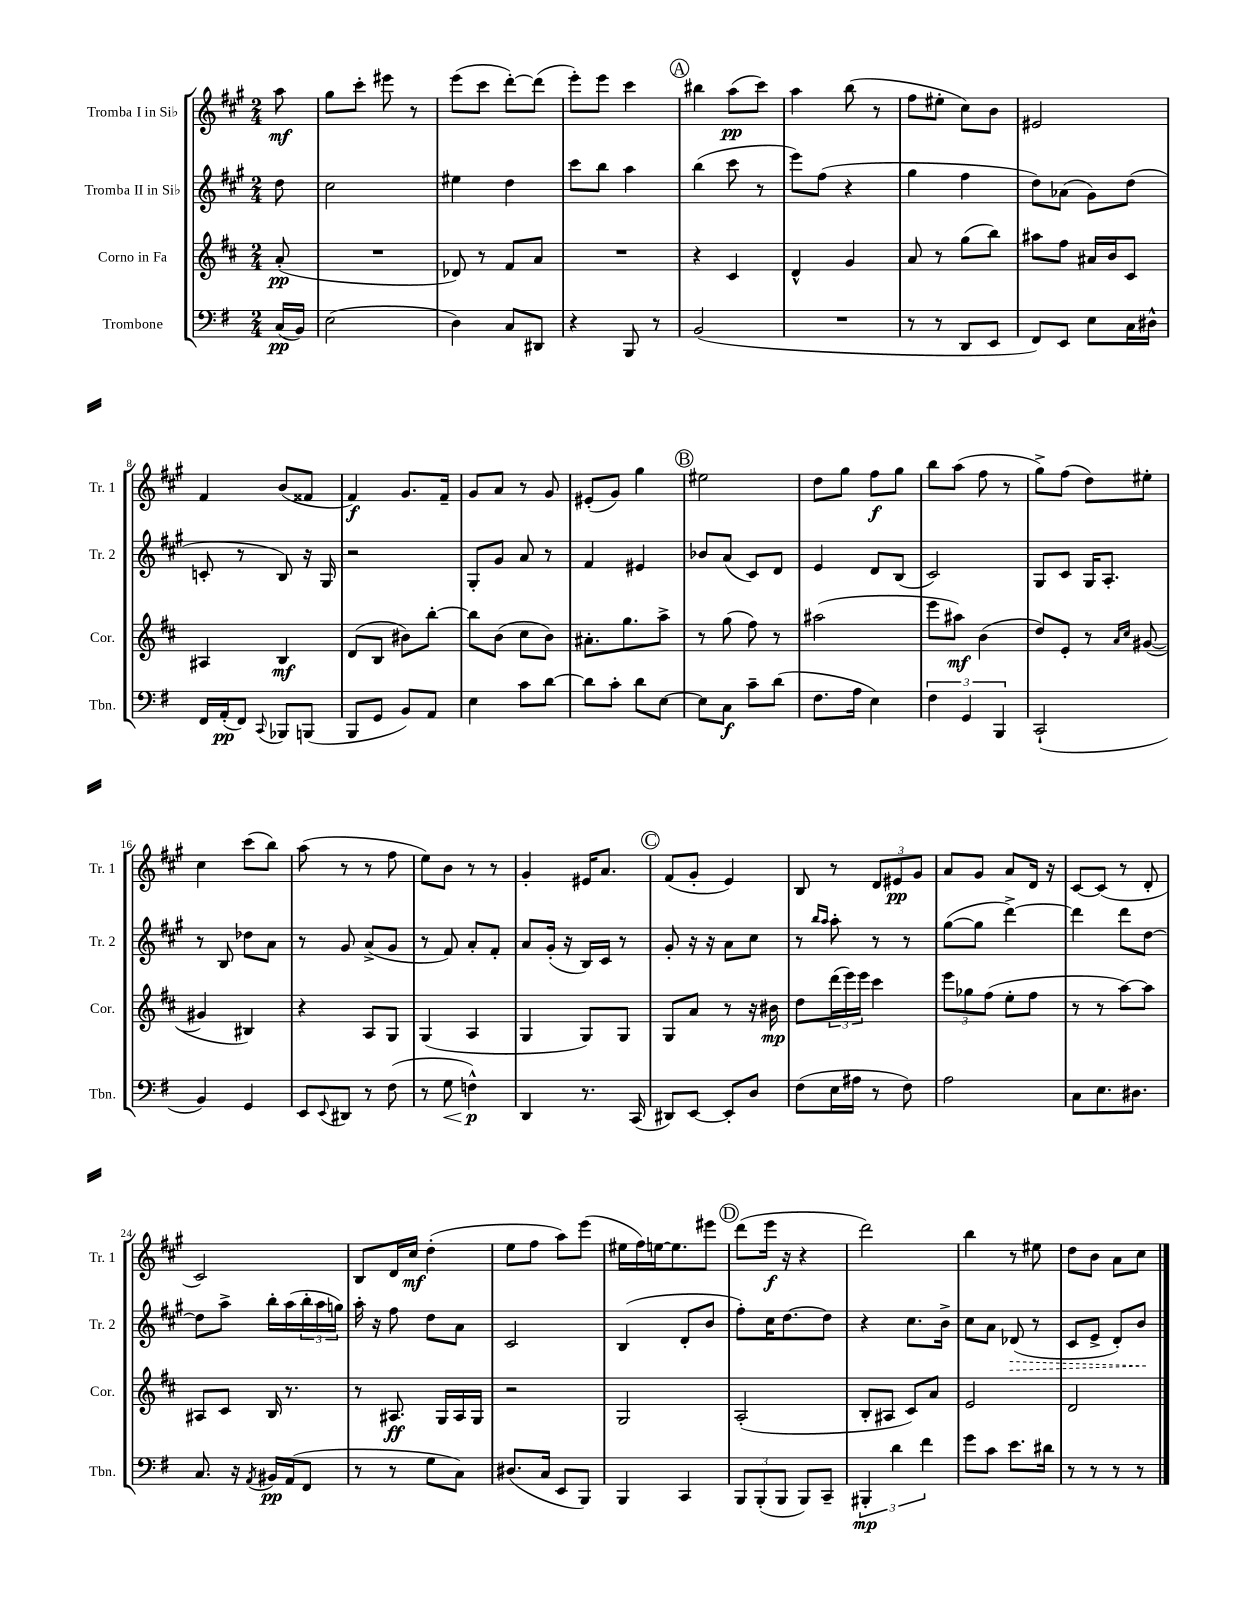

**kern	**kern	**kern	**kern
*staff4	*staff3	*staff2	*staff1
*clefF4	*clefG2	*clefG2	*clefG2
*k[f#]	*k[f#c#]	*k[f#c#g#]	*k[f#c#g#]
*M2/4	*M2/4	*M2/4	*M2/4
(16C	(8a'	8dd	8aa
16BB)	.	.	.
=	=	=	=
(2E	2r	2cc#	8gg#
.	.	.	8ccc#'
.	.	.	8eee#
.	.	.	8r
=	=	=	=
4D)	8d-)	4ee#	(8eee
.	8r	.	8ccc#
8C	8f#	4dd	[8ddd')
8DD#	8a	.	(8ddd]
=	=	=	=
4r	2r	8ccc#	8eee')
.	.	8bb	8eee
8BBB	.	4aa	4ccc#
8r	.	.	.
=	=	=	=
(2BB	4r	(4bb	4bb#
.	4c#	8ccc#	(8aa
.	.	8r	8ccc#)
=	=	=	=
2r	4d^^	8eee)	4aa
.	.	(8ff#	.
.	4g	4r	(8bb
.	.	.	8r
=	=	=	=
8r	8a	4gg#	8ff#
8r	8r	.	8ee#'
8DD	(8gg	4ff#	8cc#)
8EE	8bb)	.	8b
=	=	=	=
8FF#)	8aa#	8dd)	2e#
8EE	8ff#	(8a-	.
8E	16a#	8g#)	.
.	16b	.	.
16C	8c#	(8dd	.
16D#^^	.	.	.
=	=	=	=
16FF#	4A#	8c'	4f#
(16AA'	.	.	.
8FF#)	.	8r	.
8qqCC	.	.	.
8BBB-	4B	8B)	(8b
(8BBB	.	16r	8f##
.	.	16G#	.
=	=	=	=
8BBB	(8d	2r	4f#)
8GG	8B	.	.
8BB)	8b#)	.	8.g#
8AA	[8bb'	.	.
.	.	.	16f#~
=	=	=	=
4E	8bb]	8G#'	8g#
.	(8b	8g#	8a
8c	8cc#	8a	8r
[8d	8b)	8r	8g#
=	=	=	=
8d]	8.a#'	4f#	(8e#'
8c'	.	.	8g#)
.	8.gg	.	.
8d	.	4e#	4gg#
[8E	8aa^	.	.
=	=	=	=
8E]	8r	8b-	2ee#
8C	(8gg	(8a	.
8c~	8ff#)	8c#)	.
(8d	8r	8d	.
=	=	=	=
8.F#	(2aa#	4e	8dd
.	.	.	8gg#
16A	.	.	.
4E)	.	8d	8ff#
.	.	(8B	8gg#
=	=	=	=
6F#	8eee	2c#)	8bb
.	8aa#)	.	(8aa
6GG	.	.	.
.	(4b	.	8ff#
6BBB	.	.	.
.	.	.	8r
=	=	=	=
(2CC`	8dd)	8G#	8gg#^)
.	8e'	8c#	(8ff#
.	8r	16G#	8dd)
.	.	8.A'	.
.	16qqa	.	.
.	16qqcc#	.	.
.	([8g#	.	8ee#'
=	=	=	=
4BB)	4g#]	8r	4cc#
.	.	8B	.
4GG	4B#)	8dd-	(8ccc#
.	.	8a	8bb)
=	=	=	=
8EE	4r	8r	(8aa
8qqEE	.	.	.
8DD#	.	8g#	8r
8r	8A	(8a^	8r
(8F#	8G	8g#	8ff#
=	=	=	=
8r	(4G	8r	8ee)
8G	.	8f#)	8b
4F^^)	4A	8a'	8r
.	.	8f#'	8r
=	=	=	=
4DD	4G	8a	4g#'
.	.	(16g#'	.
.	.	16r	.
8.r	8G)	16B)	16e#
.	.	16c#	8.a
.	8G	8r	.
(16CC	.	.	.
=	=	=	=
8DD#)	8G	8g#'	(8f#
[8EE	8a	16r	8g#'
.	.	16r	.
8EE']	8r	8a	4e)
8D	16r	8cc#	.
.	16b#	.	.
=	=	=	=
(8F#	8dd	8r	8B
.	.	16qqbb	.
.	.	16qqaa	.
16E	(24ddd	8aa'	8r
.	24eee)	.	.
16A#	.	.	.
.	24eee	.	.
8r	4ccc#	8r	12d
.	.	.	12e#
8F#)	.	8r	.
.	.	.	12g#
=	=	=	=
2A	12eee	([8gg#	8a
.	12gg-	.	.
.	.	8gg#]	8g#
.	(12ff#	.	.
.	8ee'	[4ddd^)	8a
.	8ff#	.	16d
.	.	.	16r
=	=	=	=
8C	8r	4ddd]	[8c#
8.E	8r	.	(8c#]
.	[8aa)	8ddd	8r
8.D#	.	.	.
.	8aa]	[8dd	8d'
=	=	=	=
8.C	8A#	8dd]	2c#)
.	8c#	8aa^	.
16r	.	.	.
8qAA	.	.	.
16BB#	16B	16bb'	.
(16AA	8.r	(16aa	.
8FF#	.	24bb'	.
.	.	24aa	.
.	.	24gg)	.
=	=	=	=
8r	8r	16aa'	8B
.	.	16r	.
8r	8.A#	8ff#	16d
.	.	.	16cc#
8G	.	8dd	(4dd'
.	16G	.	.
8C)	16A#	8a	.
.	16G	.	.
=	=	=	=
(8.D#	2r	2c#	8ee
.	.	.	8ff#
16C	.	.	.
8EE	.	.	8aa)
8BBB)	.	.	(8eee
=	=	=	=
4BBB	2G	(4B	16ee#
.	.	.	16ff#)
.	.	.	[16ee
.	.	.	8.ee]
4CC	.	8d'	.
.	.	8b	8eee#
=	=	=	=
12BBB	(2A'	8ff#')	(8ddd
(12BBB'	.	.	.
.	.	16cc#	16eee
12BBB	.	.	.
.	.	[8.dd	16r
8BBB)	.	.	4r
8CC~	.	8dd]	.
=	=	=	=
6BBB#'	8B'	4r	2ddd)
.	8A#	.	.
6d	.	.	.
.	8c#)	8.cc#	.
6f#	.	.	.
.	8a	.	.
.	.	16b^	.
=	=	=	=
8g	2e	8cc#	4bb
8c	.	8a	.
8.e	.	(8d-	8r
.	.	8r	8ee#
16d#	.	.	.
=	=	=	=
8r	2d	8c#	8dd
8r	.	8e^	8b
8r	.	8d')	8a
8r	.	8b	8cc#
==	==	==	==
*-	*-	*-	*-
